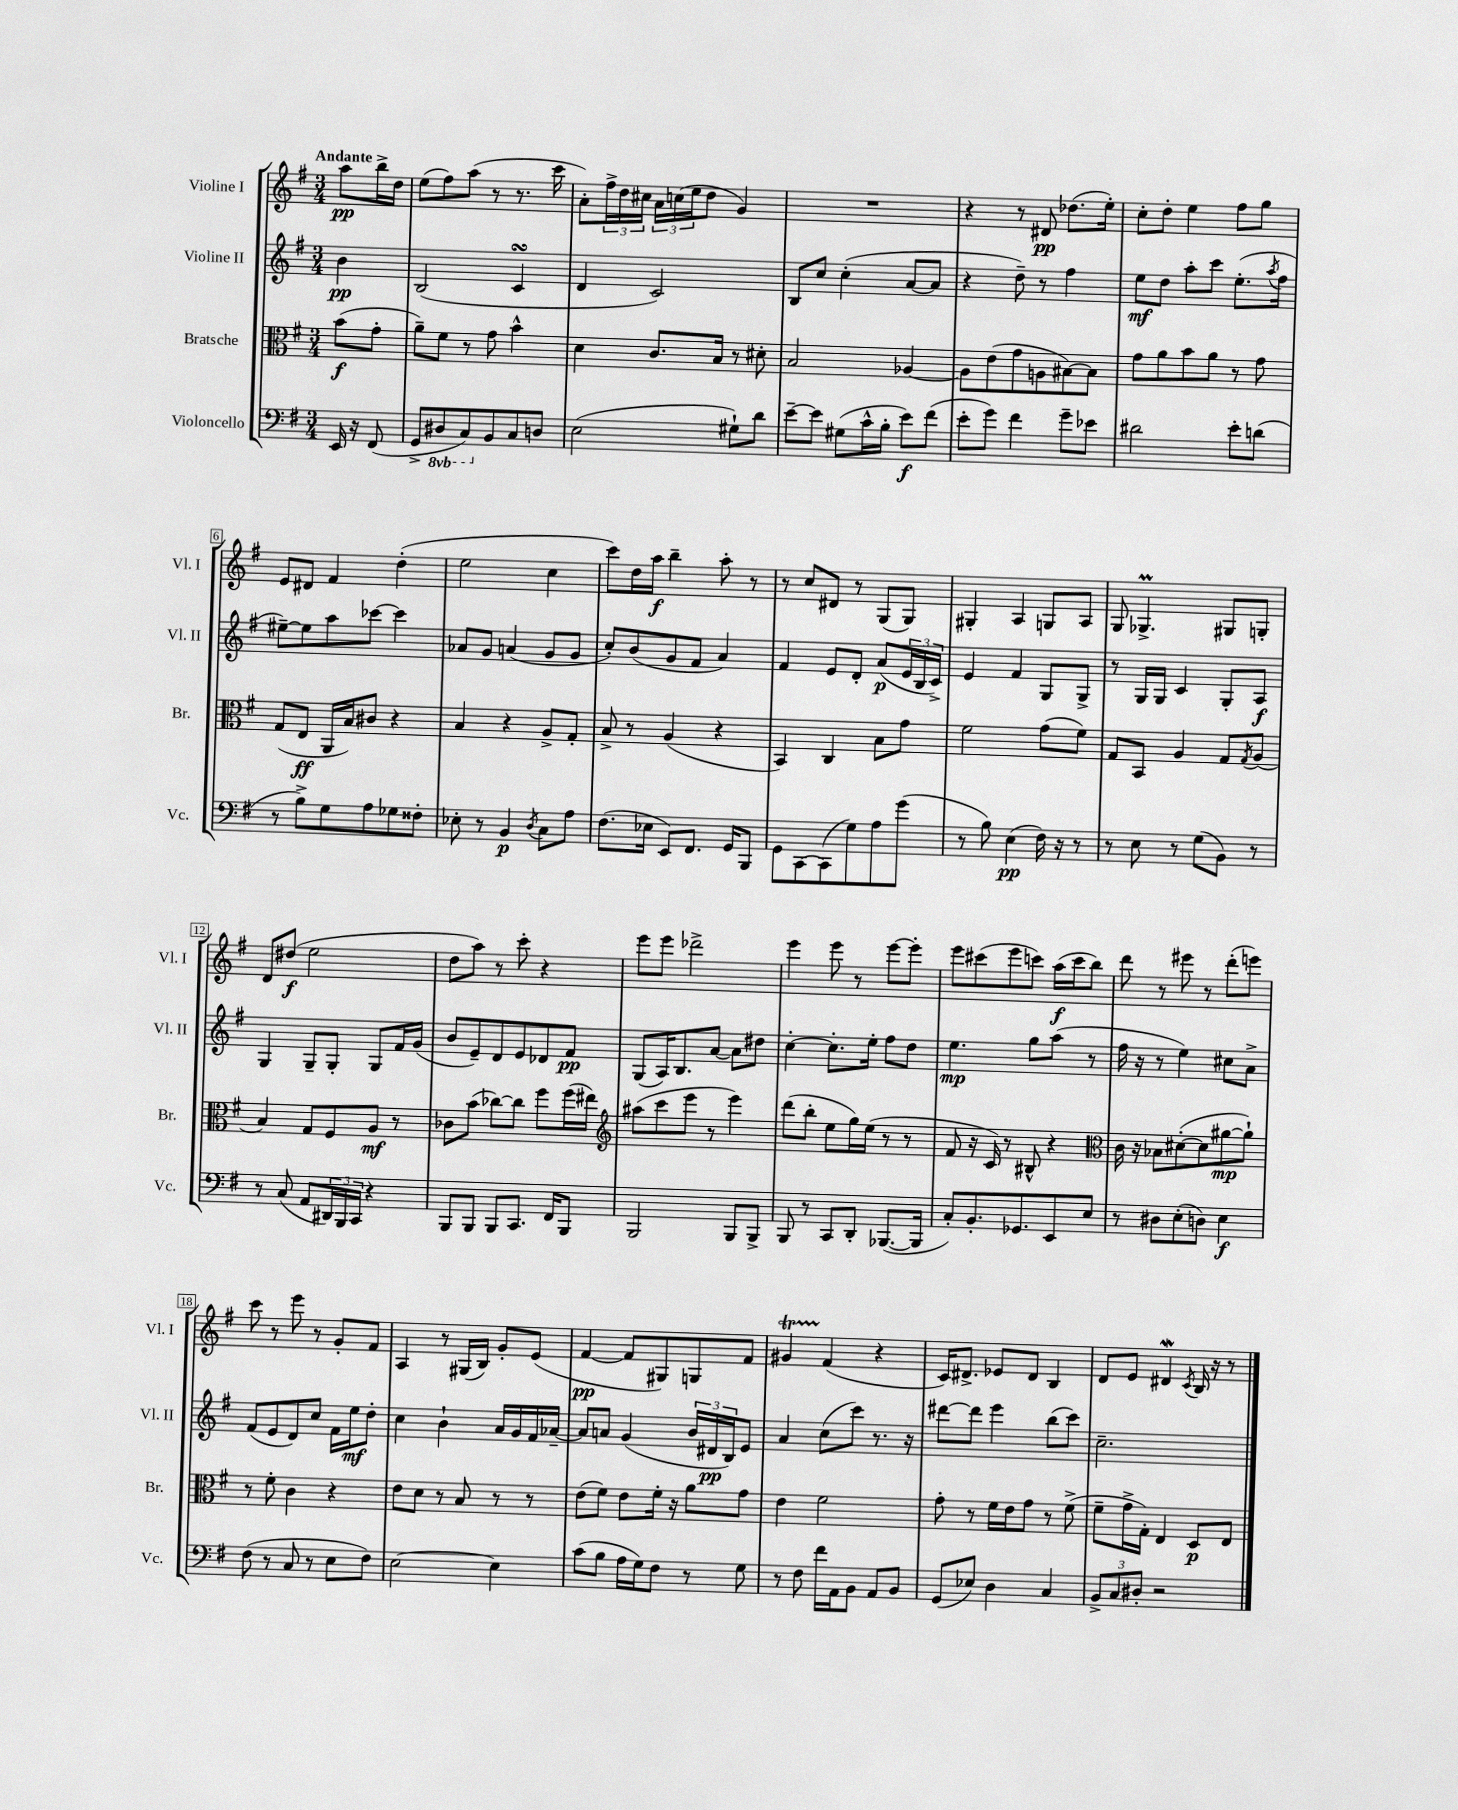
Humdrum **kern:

**kern	**kern	**kern	**kern
*staff4	*staff3	*staff2	*staff1
*clefF4	*clefC3	*clefG2	*clefG2
*k[f#]	*k[f#]	*k[f#]	*k[f#]
*M3/4	*M3/4	*M3/4	*M3/4
16EE	(8b	4b	8aa
16r	.	.	.
(8FF#	8g'	.	16bb^
.	.	.	16dd
=	=	=	=
8GG^	8a~)	(2B	(8ee
8DD#	8f#	.	8ff#)
8CC)	8r	.	(8aa
8BB	8g	.	8r
8C	4b^^	4c	8.r
8D	.	.	.
.	.	.	16ccc
=	=	=	=
(2E	4d	4d	8a')
.	.	.	24ff#^
.	.	.	24dd
.	.	.	24cc#
.	8.c	2c)	24a
.	.	.	(24cc
.	.	.	24ee
.	.	.	8dd
.	16B	.	.
8G#`)	8r	.	4g)
8d	8d#'	.	.
=	=	=	=
[8e~	2B	8B	2.r
8e]	.	8cc	.
(8G#	.	(4cc'	.
16c^^	.	.	.
16B'	.	.	.
8e)	[4A-	[8a	.
(8f#	.	8a]	.
=	=	=	=
8e'	8A-]	4r	4r
8g)	(8e	.	.
4f#	8g	8dd~)	8r
.	8A	8r	8d#
8g~	[8B#)	4ff#	(8.dd-
8e-	8B#]	.	.
.	.	.	16ee')
=	=	=	=
2d#	8g	8ee	8cc'
.	8a	8dd	8dd'
.	8b	8aa'	4ee
.	8a	8ccc	.
8e'	8r	(8.ee'	8ff#
(8d	8g	.	8gg
.	.	8qaa	.
.	.	16ff#	.
=	=	=	=
8r	(8G	[8ee#~)	8e
8B^)	8E	8ee#]	8d#
8G	16AA	8aa	4f#
.	16B)	.	.
8A	8c#	[8ccc-	.
8G-	4r	4ccc-]	(4dd'
8F##'	.	.	.
=	=	=	=
8E-'	4B	8a-	2ee
8r	.	8g	.
4BB	4r	(4a	.
8qD	.	.	.
8C	8A^	8g	4cc
8A	8G'	8g	.
=	=	=	=
(8.F#	8B^	8cc')	8ccc)
.	8r	(8b	16dd
16E-	.	.	16aa
8EE)	(4A	8g	4bb~
8.FF#	.	8f#	.
.	4r	4a)	8aa'
16GG	.	.	.
8BBB	.	.	8r
=	=	=	=
8GG	4BB)	4f#	8r
[8CC	.	.	8cc
(8CC]	4C	8e	8d#
8G)	.	8d'	8r
8A	8B	(8a	(8G
(8g	8g	24e	8G)
.	.	24B	.
.	.	24c^)	.
=	=	=	=
8r	2f#	4e	4G#'
8B)	.	.	.
(4E	.	4f#	4A
16F#)	(8g	8G	8G
16r	.	.	.
8r	8f#)	8G^	8A
=	=	=	=
8r	8G	8r	8G
8E	8BB	16G	4.G-^
.	.	16G	.
8r	4A	4c	.
(8G	.	.	.
8BB)	8G	8G'	8G#
.	8qG	.	.
8r	(8A	8A	8G'
=	=	=	=
8r	4B)	4G	8d
(8C	.	.	(8dd#
8AA	8G	8G~	2ee
24DD#)	8F#	8G'	.
24BBB	.	.	.
24CC	.	.	.
4r	8A	8G	.
.	8r	16f#	.
.	.	(16g	.
=	=	=	=
8BBB	8c-	8b	8dd
8BBB	(8b	8e~)	8aa)
8BBB	[8cc-)	8d	8r
8.CC	8cc-]	8e	8ccc'
.	8ff#	8d-	4r
16FF#	.	.	.
8BBB	(16ff#	8f#	.
.	16ee#)	.	.
=	=	=	=
*	*clefG2	*	*
2BBB	(8aa#	(8G	8eee
.	8ccc	16A)	8eee
.	.	8.B	.
.	8eee	.	2ddd-^
.	8r	[8a	.
8BBB	4eee)	8a]	.
8BBB^	.	8dd#	.
=	=	=	=
8BBB	(8ddd	[4cc'	4eee
8r	8bb'	.	.
8CC	8ee	8.cc']	8eee
8DD'	16gg)	.	8r
.	(16ee	16ee'	.
([8.BBB-	8r	8ff#	[8eee
.	8r	8dd	8eee']
16BBB-]	.	.	.
=	=	=	=
8C')	8f#	4.ee	8eee
8.BB'	16r	.	(8ccc#
.	16c)	.	.
.	8r	.	8eee
8.GG-	.	.	.
.	8B#^^	8gg	8ccc)
8EE	4r	(8aa	(16aa
.	.	.	16ccc
8E	.	8r	8bb)
=	=	=	=
*	*clefC3	*	*
8r	16c	16ff#	8ddd
.	16r	16r	.
8D#	8B-	8r	8r
(8E'	([8d#'	4ee)	8eee#
8D)	8d#]	.	8r
4E	[8a#	8cc#	(8ddd'
.	8a#`])	8a^	8eee)
=	=	=	=
(8F#	8r	(8f#	8ccc
8r	8f#'	8e	8r
8C	4c	8d)	8eee
8r	.	8cc	8r
8E	4r	16f#	8g'
.	.	16ee	.
8F#)	.	8dd'	8f#
=	=	=	=
[2E	8e	4cc	4A
.	8d	.	.
.	8r	4b`	8r
.	8B	.	(16G#
.	.	.	16B)
4E]	8r	16a	8g'
.	.	16g	.
.	8r	16f#	(8e
.	.	[16a-~	.
=	=	=	=
(8c	(8e	8a-]	[4f#
8B	8f#)	8a	.
16A	8e	(4g	8f#]
16G)	.	.	.
8F#	16f#'	.	8G#)
.	16r	.	.
8r	8a	24b	8G
.	.	24d#	.
.	.	24B)	.
8G	8g	8e	8f#
=	=	=	=
8r	4e	4a	4g#
8F#	.	.	.
16f#	2f#	(8cc	(4f#
16AA	.	.	.
8BB	.	8ccc)	.
8AA	.	8.r	4r
8BB	.	.	.
.	.	16r	.
=	=	=	=
(8GG	8g'	[8ddd#	16c)
.	.	.	8.d#^
8E-)	8r	8ddd#]	.
4D	16f#	4eee	8e-
.	16e	.	.
.	8g	.	8d#
4C	8r	(8bb	4B
.	(8f#^	8ccc)	.
=	=	=	=
12BB^	8f#~	2.cc~	8d
12C	.	.	.
.	16g^	.	8e
12D#'	.	.	.
.	16G')	.	.
2r	4E	.	4d#
.	.	.	8qc
.	8D	.	16B
.	.	.	16r
.	8E	.	8r
==	==	==	==
*-	*-	*-	*-
